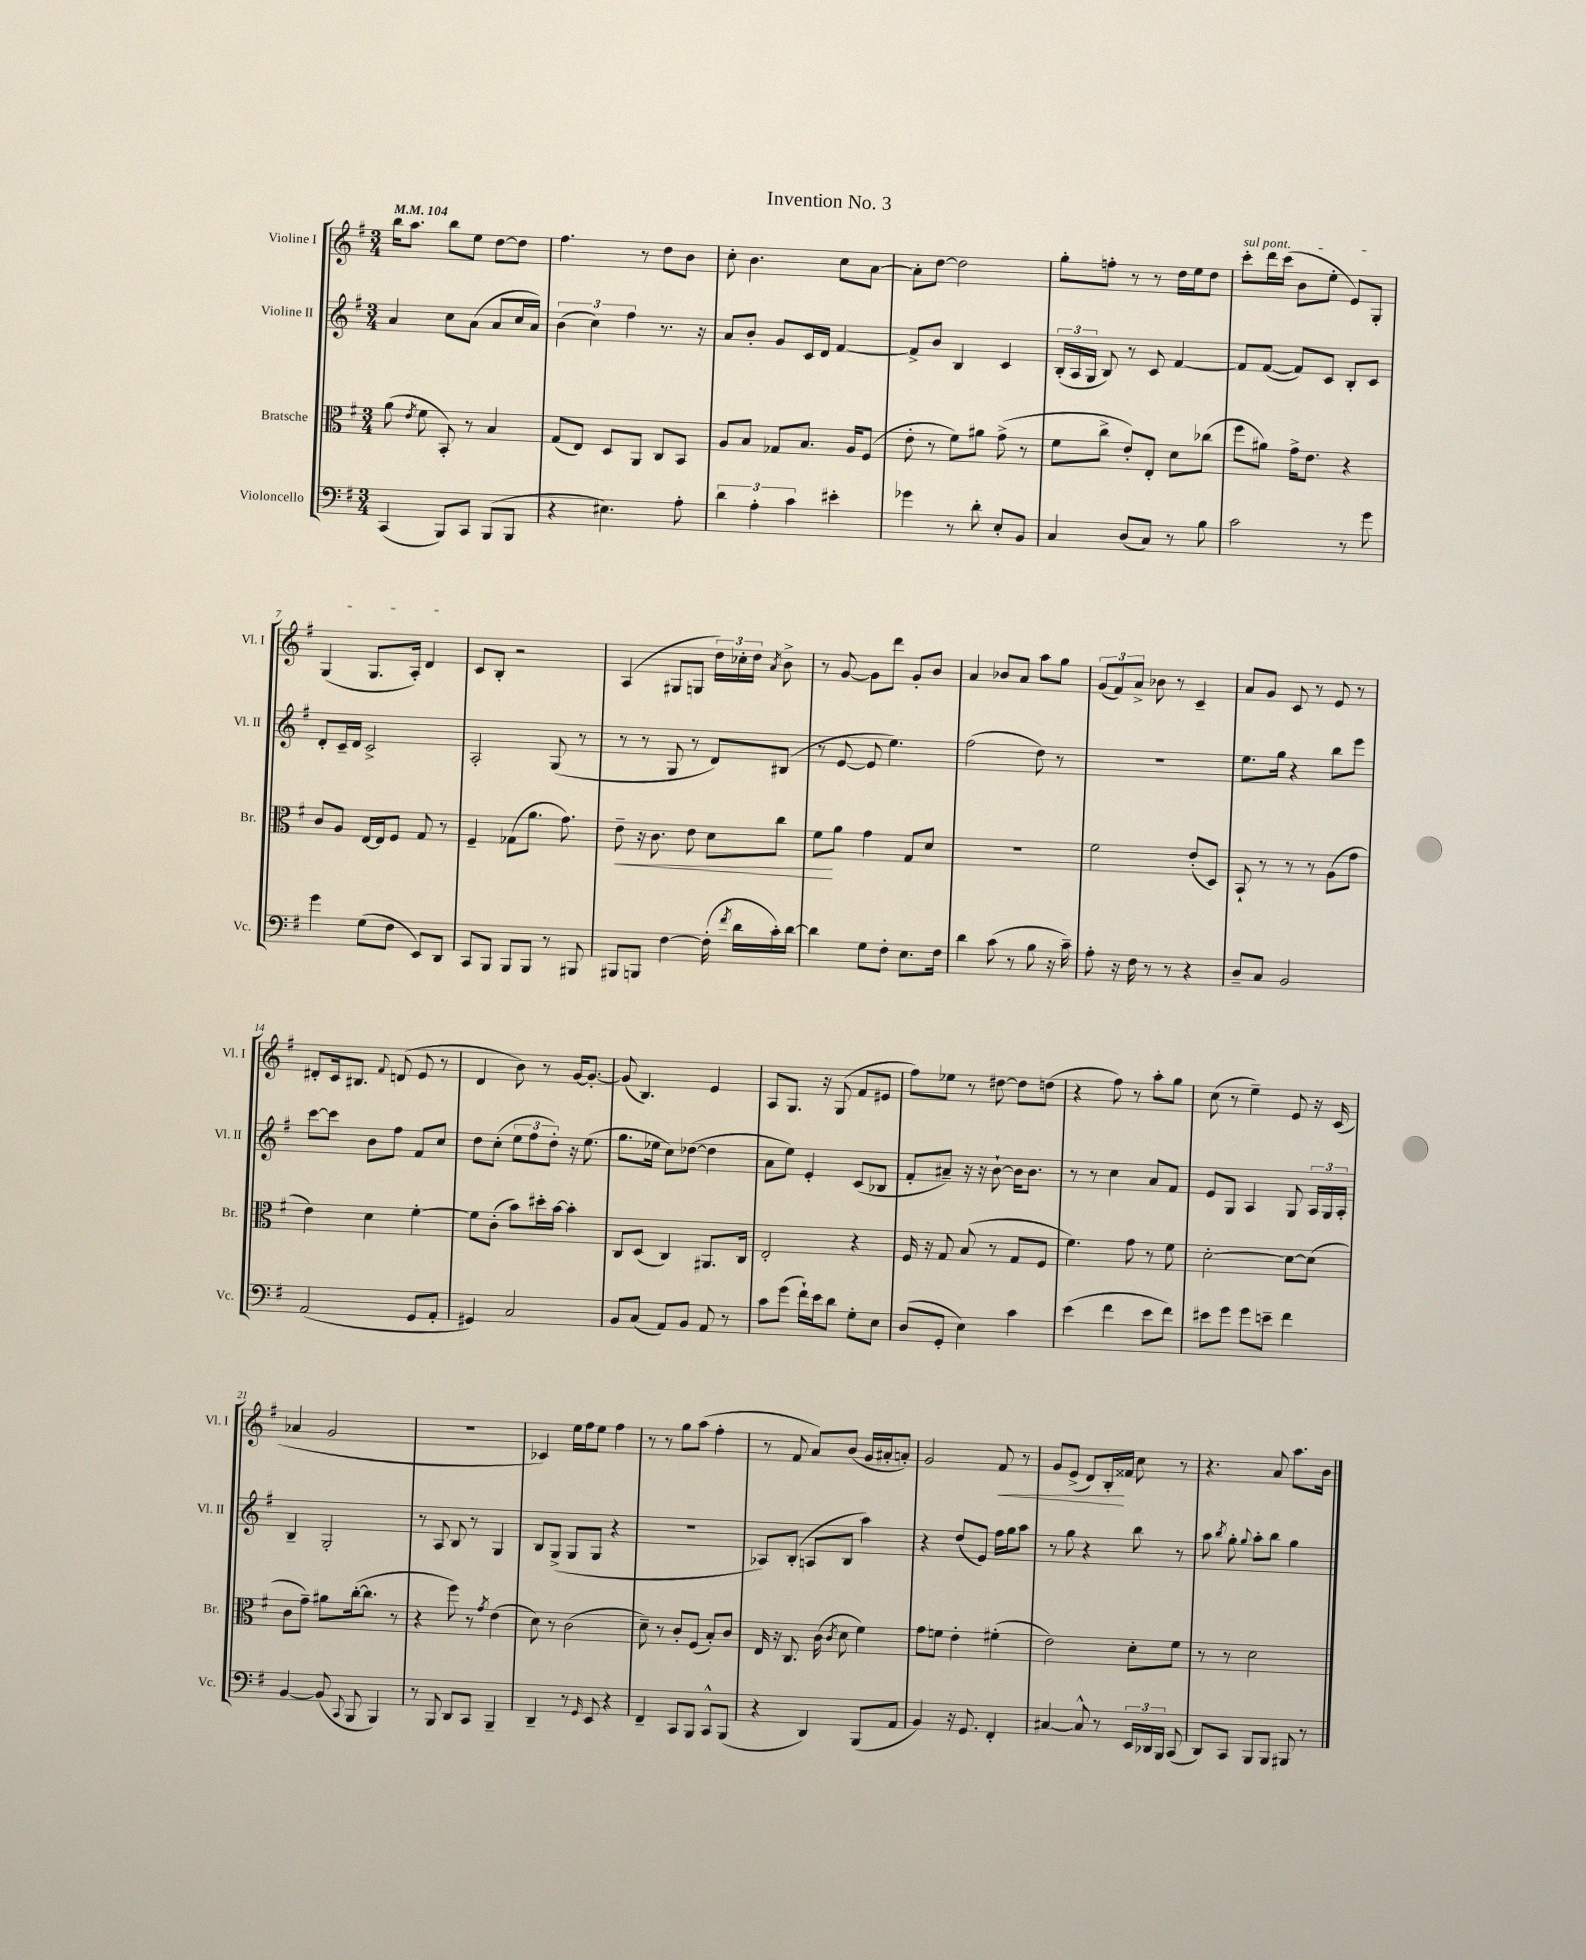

**kern	**kern	**kern	**kern
*staff4	*staff3	*staff2	*staff1
*clefF4	*clefC3	*clefG2	*clefG2
*k[f#]	*k[f#]	*k[f#]	*k[f#]
*M3/4	*M3/4	*M3/4	*M3/4
*MM104	*MM104	*MM104	*MM104
(4CC/	(8a\	4a/	16bb\LK
.	.	.	8.aa\J
.	8qe/	.	.
.	8f#\	.	.
8BBB/L)	8BB'/)	8cc\L	8bb\L
8CC/J	8r	(8a\J	8ee\J
(8BBB/L	4B/	8a/L	[8dd\L
8BBB/J	.	16cc/L	8dd\]J
.	.	16a/JJ)	.
=	=	=	=
4r	(8G/L	(6b\	4.ff#\
.	8E/J)	.	.
.	.	6cc\)	.
4.E#\)	8D/L	.	.
.	.	6ff#\	.
.	8AA/J	.	8r
.	8C/L	8.r	8dd\L
8A'\	8BB/J	.	8b\J
.	.	16r	.
=	=	=	=
6d\	8A/L	8a/L	8cc'\
.	8B/J	8b'/J	4.b\
6A'\	.	.	.
.	8G-/L	8g/L	.
6c\	.	.	.
.	8.B/J	16c/L	.
.	.	16d/JJ	.
4e#'\	.	[4f#/	8cc\L
.	16A/LK	.	.
.	(8F#/J	.	[8a\J
=	=	=	=
4g-\	8e'\	8f#^/]L	8a'\]L
.	8r	8b/J	[8dd\J
8r	8f#\L)	4B/	2dd\]
8d'\	8a#\J	.	.
8E'/L	(8g^\	4c/	.
8BB/J	8r	.	.
=	=	=	=
4C/	8f#\L	(24B'/LL	8gg'\L
.	.	24A/	.
.	.	24G/JJ	.
.	8cc^\J	8B/)	8ff'\J
(8D/L	8e'/L)	8r	8r
8C/J)	8E'/J	8c/	8r
8r	8d\L	[4f#/	16dd\LL
.	.	.	16ee\J
8B\	(8cc-\J	.	8dd\J
=	=	=	=
2c\	8ff#\L	8f#/]L	8ccc'\L
.	8a#\J)	([8f#/J	16ddd\L
.	.	.	(16ccc\JJ
.	16g^\LK	8f#/]L)	8b\L
.	8.e\J	.	.
.	.	8c/J	8ee'\J
8r	4r	8B'/L	8e/L)
8g\	.	8c/J	8G'/J
=	=	=	=
4g\	8c/L	8d'/L	(4G/
.	8A/J	16c~/L	.
.	.	16d/JJ	.
(8G\L	[16E/LL	2c^/	8.G/L
.	16E/]J	.	.
8F#\J	8F#/J	.	.
.	.	.	16A'/Jk)
8EE/L)	8G/	.	4d/
8DD/J	8r	.	.
=	=	=	=
8CC/L	4F#~/	2A'/	8c/L
8BBB/J	.	.	8B'/J
8BBB/L	(8G-\L	.	2r
8BBB/J	8.a\J	.	.
8r	.	(8G/	.
.	8.g\)	.	.
8BBB#/	.	8r	.
=	=	=	=
8BBB#/L	8e~\	8r	(4A/
8BBB/J	16r	8r	.
.	8.c\	.	.
[4F#\	.	8G/	8G#/L
.	8e\	8r	8G/J
(16F#'\]	8d\L	8d/L)	24dd\LL)
.	.	.	24cc-'\
8qf#/	.	.	.
16d\LL	.	.	.
.	.	.	24dd\JJ
.	.	.	8qa/
16c'\)	8cc\J	(8B#/J	8b^\
[16d\JJ	.	.	.
=	=	=	=
4d\]	8f#\L	8r	8r
.	8a\J	[8e/	[8g/
8G\L	4g\	8e/]	8g\]L
8F#'\J	.	4.ee\)	8ddd\J
8.E\L	8G/L	.	8g'/L
.	8d/J	.	8b/J
16F#\Jk	.	.	.
=	=	=	=
4d\	2.r	(2ff#\	4a/
(8c\	.	.	8b-/L
8r	.	.	8a/J
8B\	.	8dd\)	8aa\L
16r	.	8r	8gg\J
16c~\)	.	.	.
=	=	=	=
8A'\	2f#\	2.r	(12g/L
.	.	.	12f#/)
16r	.	.	.
.	.	.	12a^/J
16F#\	.	.	.
8r	.	.	8b-\
8r	.	.	8r
4r	(8e'/L	.	4c~/
.	8D/J)	.	.
=	=	=	=
8D~/L	8BB`/	8.ee\L	8a/L
8C/J	8r	.	8g/J
.	.	16gg\Jk	.
2BB/	8r	4r	8c/
.	8r	.	8r
.	(8A\L	8bb\L	8e/
.	8g\J	8eee\J	8r
=	=	=	=
(2AA/	4e\)	[8ccc\L	8d#'/L
.	.	8ccc\]J	16c/k
.	.	.	8.B#/J
.	4d\	8b\L	.
.	.	.	8qqf#/
.	.	8ff#\J	(8d/
8GG/L	[4f#'\	8f#/L	8e/
8AA'/J	.	8cc/J	8r
=	=	=	=
4GG#/)	8f#\]L	8dd\L	4d/
.	(8c'\J	(8cc'\J	.
2C/	8b\L)	12ee\L	8b\)
.	.	12ff#\	.
.	16dd#'\L	.	8r
.	.	12dd'\J)	.
.	[16b\JJ	.	.
.	4b'\]	16r	[16g/LK
.	.	(8.ee\	8.g'/_J
=	=	=	=
8BB/L	8C/L	8.gg\L	(8g/]
(8C/J	(8D/J	.	4.B/)
.	.	16ee-\Jk	.
8AA/L)	4C/)	8cc\L)	.
8BB/J	.	([8dd-\J	.
8AA/	8.AA#/L	4dd-\]	4e/
8r	.	.	.
.	16C/Jk	.	.
=	=	=	=
8c\L	2E'/	8a\L	8A/L
(8g\J	.	8ee\J)	8.G/J
16f#`\LL)	.	4e'/	.
16e\J	.	.	16r
8d\J	.	.	(8G/
8G'\L	4r	(8c/L	8f#/L
8E\J	.	8B-/J	8e#/J
=	=	=	=
(8D/L	16F#/	8f#'/L	8ff#\L)
.	16r	.	.
8GG'/J	8G/	8a#~/J)	8ee-\J
4E\)	(8B/	16r	8r
.	.	16r	.
.	8r	[8b`\	[8dd#\
4c\	8G/L	16b\]LK	8dd#\]L
.	.	8.b\J	.
.	8F#/J	.	(8dd\J
=	=	=	=
(4e\	4.f#\)	8r	4r
.	.	8r	.
4f#\	.	4cc\	8ff#\)
.	8g\	.	8r
8e\L	8r	8a/L	8aa'\L
8f#\J)	8f#\	8f#/J	8gg\J
=	=	=	=
8e#\L	[2d'\	8e/L	(8cc\
8g\J	.	8G/J	8r
8g\L	.	4A/	4ee~\)
8e~\J	.	.	.
4f#\	8d\_L	8G/	8e/
.	(8d\]J	24A/LL	16r
.	.	24G/	.
.	.	.	(16c/
.	.	24A'/JJ	.
=	=	=	=
[4BB/	8c\L	4B~/	4a-/
.	8g~\J)	.	.
(8BB/]	8a#\L	2G'/	2g/
8qqCC/	.	.	.
8BBB/	([16cc'\k	.	.
.	8.cc\]J	.	.
4BBB/)	.	.	.
.	8r	.	.
=	=	=	=
8r	4r	8r	2.r
8BBB/	.	8A/	.
8DD/L	8ff#\)	8B/	.
8CC/J	8r	8r	.
.	8qg/	.	.
4BBB~/	(4e\	4G/	.
=	=	=	=
4DD~/	8d\)	8B/L	4c-/)
.	8r	(8G^/J	.
8r	(2c\	8G/L	16ee\LL
.	.	.	16ff#\J
16qqGG/	.	.	.
8EE/	.	8G/J	8ee\J
4r	.	4r	4ff#\
=	=	=	=
4FF#~/	8d~\)	2.r	8r
.	8r	.	8r
8CC/L	8c'/L	.	8gg\L
8BBB/J	(8F#/J	.	(8aa\J
8CC^^/L	8B'/L)	.	4ff#'\
(8BBB/J	8c/J	.	.
=	=	=	=
4r	16E/	8A-/L)	8r
.	16r	.	.
.	8.C/	(8B'/J	8f#/
4DD/)	.	8A/L	8a/L)
.	(16c\	.	.
.	8qc/	.	.
.	8d\	8B/J	(8b/J
(8BBB/L	4f#\)	4aa\)	16g/LL
.	.	.	16a#'/J
8AA/J	.	.	8a'/J)
=	=	=	=
4BB/)	8g\L	4r	2g/
.	8f\J	.	.
16r	4e'\	(8dd/L	.
8.GG/	.	.	.
.	.	8e/J)	.
4FF#'/	(4f#'\	16ff#\LL	8f#/
.	.	16gg\J	.
.	.	8aa\J	8r
=	=	=	=
[4C#/	2e\)	8r	8g/L
.	.	8gg\	(8e^/J
8C#^^/]	.	4r	8d/L)
8r	.	.	16B'/L
.	.	.	16f##/JJ
24EE/LL	8d'\L	8bb\	8cc\
24DD-/	.	.	.
24BBB/JJ	.	.	.
(8CC/	8f#\J	8r	8r
=	=	=	=
8DD/L)	8r	8aa\	4.r
.	.	8qbb/	.
8CC/J	8r	8gg'\	.
.	.	8qqgg/	.
8BBB/L	2d\	8aa'\L	.
8BBB/J	.	8bb\J	8a/
8BBB#/	.	4gg\	8.aa\L
8r	.	.	.
.	.	.	16b\Jk
==	==	==	==
*-	*-	*-	*-
